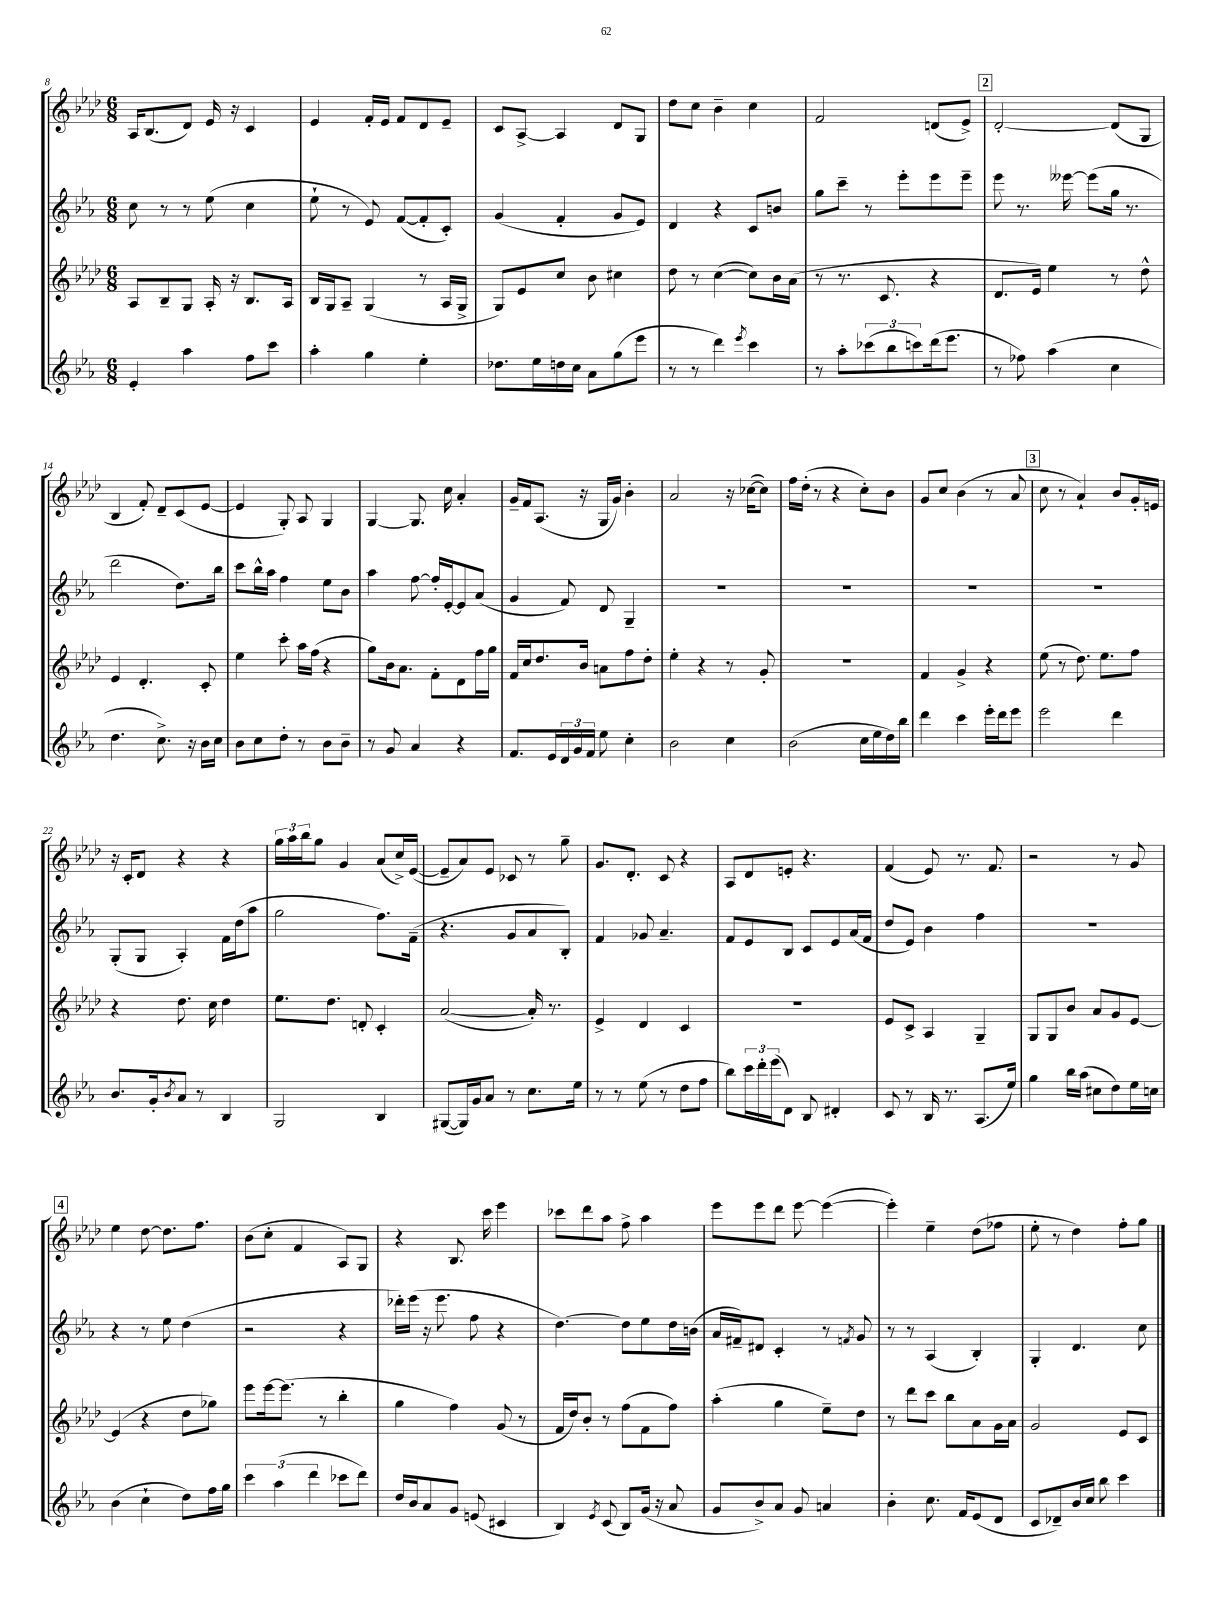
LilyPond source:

<<
\new StaffGroup <<
\new Staff = "s0" {
    \clef treble \key aes \major \numericTimeSignature \time 6/8
    aes16 bes8.( des'8) ees'16 r16 c'4 |
    ees'4 f'16-. ees'16 f'8 des'8 ees'8-- |
    c'8 aes8~-> aes4 des'8 g8 |
    des''8 c''8 bes'4-- c''4 |
    f'2 d'8( ees'8->) |
    \mark \markup { \box "2" } des'2~-. des'8( g8 |
    bes4 f'8-.) des'8-- c'8( ees'8~ |
    ees'4 g8-.) aes8 g4 |
    g4~ g8. c''16 aes'4-. |
    g'16-- f'16 aes8.( r16 g16 g'16) bes'4-. |
    aes'2 r16 ces''16~( ces''8) |
    f''16 des''16-.( r8 r4 c''8-.) bes'8 |
    g'8 c''8 bes'4( r8 aes'8 |
    \mark \markup { \box "3" } c''8 r8 aes'4-!) bes'8 g'16-. e'16 |
    r16 c'16-. des'8 r4 r4 |
    \tuplet 3/2 { g''16 aes''16 bes''16 } g''8 g'4 aes'8( c''16->) ees'16~( |
    ees'8-- aes'8) ees'8 ces'8 r8 g''8-- |
    g'8. des'8.-. c'8 r4 |
    aes8 des'8 e'8-. r4. |
    f'4( ees'8) r8. f'8. |
    r2 r8 g'8 |
    \mark \markup { \box "4" } ees''4 des''8~ des''8. f''8. |
    bes'8( c''8-. f'4 aes8) g8 |
    r4 bes8. c'''16 ees'''4 |
    ces'''8 des'''8 aes''8 f''8-> aes''4 |
    ees'''8 ees'''8 des'''8 ees'''8~ ees'''4~( |
    ees'''4-.) ees''4-- des''8( fes''8 |
    ees''8-. r8 des''4) f''8-. g''8 \bar "|." |
}
\new Staff = "s1" {
    \clef treble \key ees \major \numericTimeSignature \time 6/8
    c''8 r8 r8 ees''8( c''4 |
    ees''8-! r8 ees'8) f'8~( f'8-. c'8-.) |
    g'4( f'4-. g'8 ees'8) |
    d'4 r4 c'8 b'8 |
    g''8 c'''8-- r8 ees'''8-. ees'''8 ees'''8-- |
    \mark \markup { \box "2" } ees'''8 r8. eeses'''16~ eeses'''8( g''16 r8. |
    d'''2 d''8.) bes''16 |
    c'''8 bes''16-^ aes''16 f''4 ees''8 bes'8 |
    aes''4 f''8~ f''16-. ees'16~-. ees'8 aes'8( |
    g'4 f'8) d'8 g4-- |
    R2. |
    R2. |
    R2. |
    \mark \markup { \box "3" } R2. |
    g8-.( g8 aes4-.) f'16 d''16( aes''8 |
    g''2 f''8.) f'16--( |
    r4. g'8 aes'8 bes8-.) |
    f'4 ges'8 aes'4.-- |
    f'8 ees'8 bes8 c'8 ees'8 aes'16( f'16 |
    d''8 ees'8) bes'4 f''4 |
    R2. |
    \mark \markup { \box "4" } r4 r8 ees''8 d''4( |
    r2 r4 |
    des'''16-.) ees'''16( r16 ees'''8. f''8 r4 |
    d''4.~) d''8 ees''8 d''16 b'16( |
    aes'16 fis'16--) dis'8 c'4-. r8 \acciaccatura { f'8 } g'8 |
    r8 r8 aes4( bes4-.) |
    g4-. d'4. c''8 \bar "|." |
}
\new Staff = "s2" {
    \clef treble \key aes \major \numericTimeSignature \time 6/8
    aes8 bes8-- g8 aes16-. r16 bes8. aes16 |
    bes16 g16 aes8-- g4( r8 aes16 g16-> |
    g8) ees'8 c''8 bes'8 cis''4 |
    des''8 r8 c''4~( c''8) bes'16 aes'16( |
    r8 r8. c'8. r4 |
    \mark \markup { \box "2" } des'8. ees'16) ees''4 r8 des''8-^ |
    ees'4 des'4.-. c'8-. |
    ees''4 c'''8-. aes''16 f''16( r4 |
    g''8) bes'16 aes'8. f'8-. des'8 f''16 g''16 |
    f'16 c''16 des''8. bes'16 a'8 f''8 des''8-. |
    ees''4-. r4 r8 g'8-. |
    R2. |
    f'4 g'4-> r4 |
    \mark \markup { \box "3" } ees''8( r8 des''8.) ees''8. f''8 |
    r4 des''8. c''16 des''4 |
    ees''8. des''8. d'8-. c'4-. |
    aes'2~( aes'16-.) r8. |
    ees'4-> des'4 c'4 |
    R2. |
    ees'8 c'8-> aes4 g4-- |
    g8 g8 bes'8 aes'8 g'8 ees'8~ |
    \mark \markup { \box "4" } ees'4( r4 des''8 ges''8) |
    ees'''8 ees'''16~ ees'''8.( r8 bes''4-. |
    g''4 f''4) g'8( r8 |
    f'16 des''16) bes'8-. r8 f''8( f'8 f''8) |
    aes''4-.( g''4 ees''8--) des''8 |
    r8 des'''8 c'''8 bes''8 aes'8 g'16 aes'16 |
    g'2 ees'8 c'8 \bar "|." |
}
\new Staff = "s3" {
    \clef treble \key ees \major \numericTimeSignature \time 6/8
    ees'4-. aes''4 f''8 c'''8 |
    aes''4-. g''4 ees''4-. |
    des''8. ees''16 d''16 c''16 aes'8 g''8( ees'''8 |
    r8 r8 d'''4) \acciaccatura { ees'''8 } c'''4 |
    r8 aes''8-. \tuplet 3/2 { ces'''8( bes''8 c'''8) } d'''16( ees'''8. |
    \mark \markup { \box "2" } r8 fes''8) aes''4( c''4 |
    d''4. c''8.->) r16 bes'16 c''16 |
    bes'8 c''8 d''8-. r8 bes'8 bes'8-- |
    r8 g'8 aes'4 r4 |
    f'8. ees'16 \tuplet 3/2 { d'16 g'16 f'16 } ees''8 c''4-. |
    bes'2 c''4 |
    bes'2( c''16 ees''16 d''16) bes''16 |
    d'''4 c'''4 ees'''16-. d'''16 ees'''8 |
    \mark \markup { \box "3" } ees'''2 d'''4 |
    bes'8. g'16-. \acciaccatura { bes'8 } aes'8 r8 bes4 |
    g2 bes4 |
    gis8~( gis16) g'16 aes'8 r8 c''8. ees''16 |
    r8 r8 ees''8( r8 d''8 f''8 |
    bes''8) \tuplet 3/2 { c'''16 d'''16-. ees'''16( } d'8) bes8 dis'4-. |
    c'8 r8 bes16 r8. aes8.( ees''16) |
    g''4 bes''16 aes''16( cis''8 d''8) ees''16 c''16 |
    \mark \markup { \box "4" } bes'4( c''4-! d''8) f''16 g''16 |
    \tuplet 3/2 { c'''4 aes''4( d'''4 } ces'''8 d'''8) |
    d''16 bes'16 aes'8 g'8 e'8( cis'4 |
    bes4) \acciaccatura { ees'8 } c'8( bes8) g'16( r16 aes'8 |
    g'8 bes'8->) aes'8 g'8 a'4 |
    bes'4-. c''8. f'16 ees'8( d'8 |
    c'8 des'8--) bes'16 c''16 bes''8 c'''4 \bar "|." |
}
>>
>>
\layout { \context { \Score currentBarNumber = #8 } }
